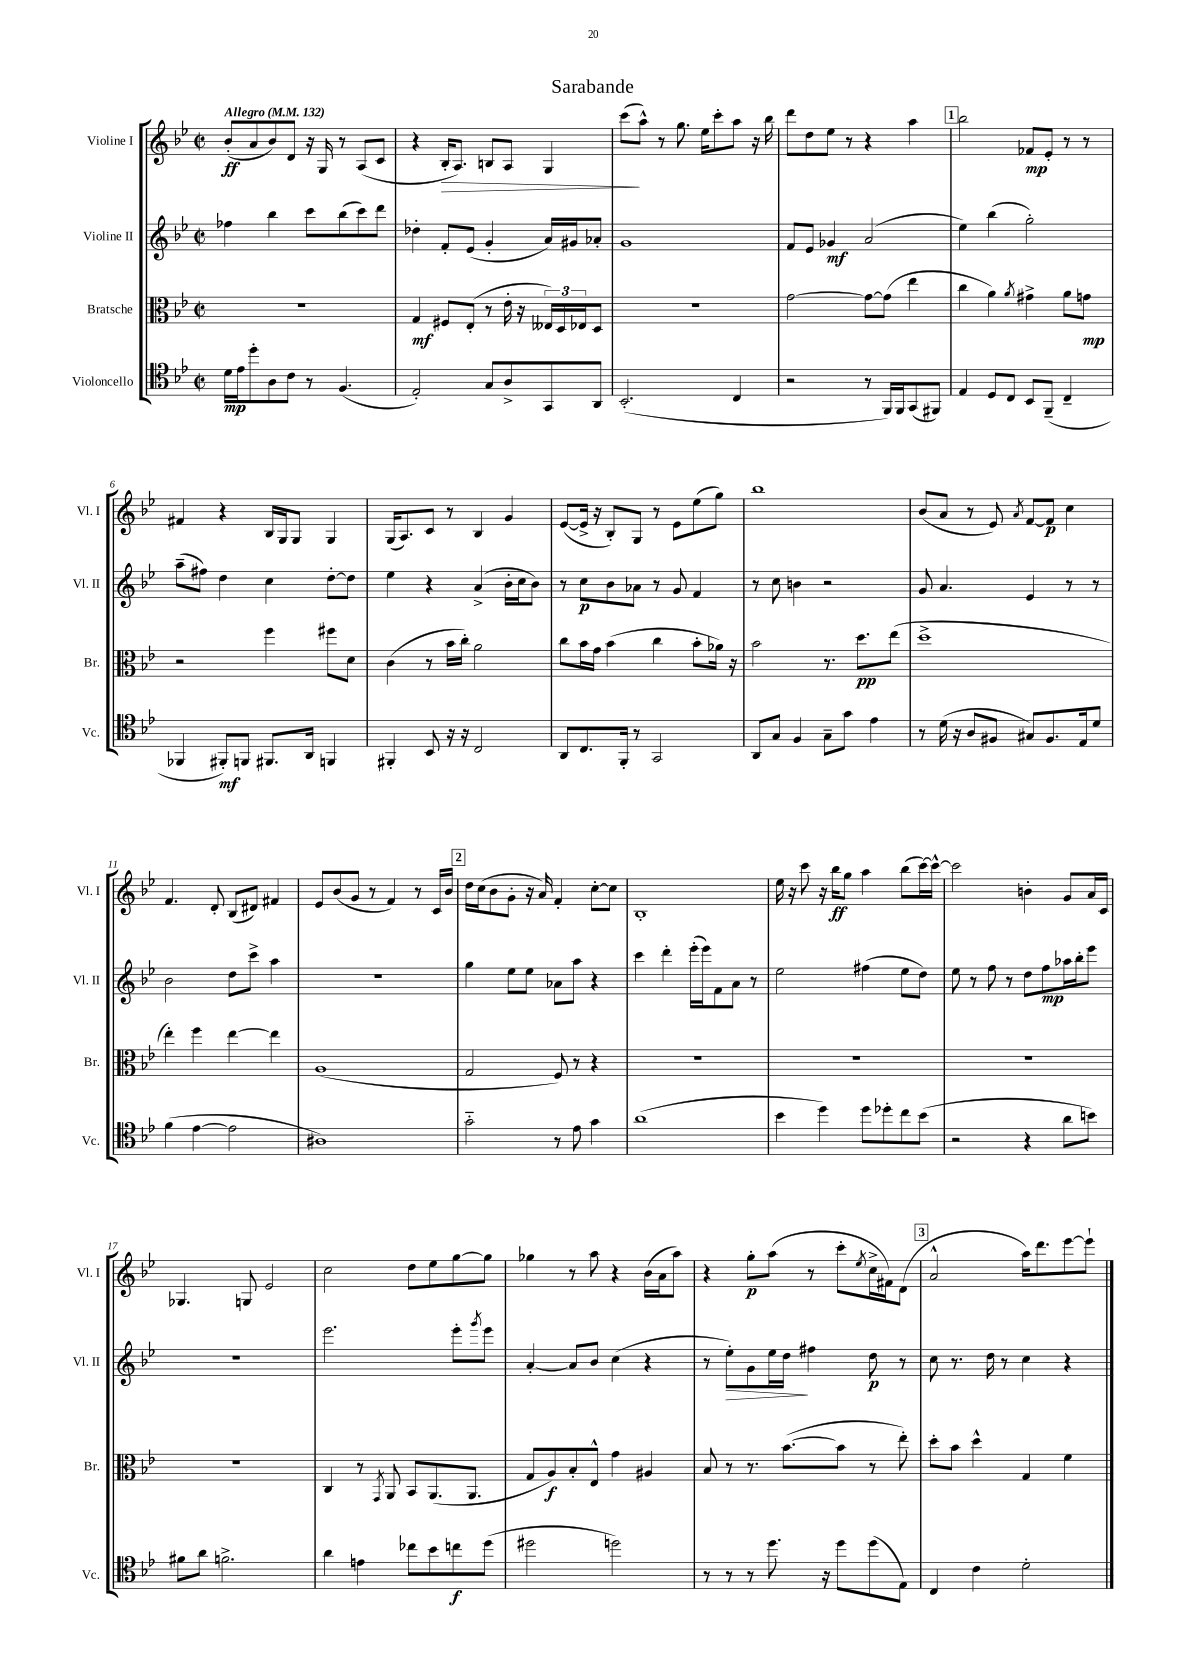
\header { title = "Sarabande" }
<<
\new StaffGroup <<
\new Staff = "s0" \with { instrumentName = "Violine I" shortInstrumentName = "Vl. I" } {
    \clef treble \key bes \major \defaultTimeSignature \time 2/2 \tempo "Allegro" 4 = 132
    bes'8-.\ff( a'8 bes'8) d'8 r16 g16 r8 a8( c'8 |
    r4 bes16-.\> a8.) b8 a8 g4 |
    c'''8\!( a''8-^) r8 g''8. ees''16 c'''8-. a''8 r16 bes''16 |
    d'''8 d''8 ees''8 r8 r4 a''4 |
    \mark \markup { \box "1" } bes''2 fes'8\mp ees'8-. r8 r8 |
    fis'4 r4 bes16 g16 g8 g4 |
    g16( a8.) c'8 r8 bes4 g'4 |
    ees'8~( ees'16-> r16 bes8-.) g8 r8 ees'8 ees''8( g''8) |
    bes''1 |
    bes'8( a'8 r8 ees'8) \acciaccatura { a'8 } f'8~ f'8\p c''4 |
    f'4. d'8-. bes8( dis'8) fis'4 |
    ees'8 bes'8( g'8 r8 f'4) r8 c'16 bes'16 |
    \mark \markup { \box "2" } d''16 c''16( bes'8 g'8-. r16 a'16) f'4-. c''8~-. c''8 |
    bes1-. |
    ees''16 r16 c'''8 r16 bes''16\ff g''8 a''4 bes''8( c'''16~) c'''16~-^ |
    c'''2 b'4-. g'8 a'16 c'16 |
    ges4. g8 ees'2 |
    c''2 d''8 ees''8 g''8~ g''8 |
    ges''4 r8 a''8 r4 bes'16( a'16 a''8) |
    r4 g''8-.\p a''8( r8 c'''8-. \acciaccatura { ees''8 } c''16-> fis'16) d'8( |
    \mark \markup { \box "3" } a'2-^ a''16) d'''8. ees'''8~ ees'''8-! \bar "|." |
}
\new Staff = "s1" \with { instrumentName = "Violine II" shortInstrumentName = "Vl. II" } {
    \clef treble \key bes \major \defaultTimeSignature \time 2/2
    fes''4 bes''4 c'''8 bes''8( c'''8) d'''8 |
    des''4-. f'8-. ees'8( g'4-. a'16) gis'16 aes'8-. |
    g'1 |
    f'8 ees'8 ges'4\mf a'2( |
    \mark \markup { \box "1" } ees''4) bes''4( g''2-.) |
    a''8--( fis''8) d''4 c''4 d''8~-. d''8 |
    ees''4 r4 a'4->( bes'16-. c''16 bes'8) |
    r8 c''8\p bes'8 aes'8 r8 g'8 f'4 |
    r8 c''8 b'4 r2 |
    g'8 a'4. ees'4 r8 r8 |
    bes'2 d''8 c'''8-> a''4 |
    r1 |
    \mark \markup { \box "2" } g''4 ees''8 ees''8 aes'8 a''8 r4 |
    c'''4 d'''4-. ees'''16-.( ees'''16) f'8 a'8 r8 |
    ees''2 fis''4( ees''8 d''8) |
    ees''8 r8 f''8 r8 d''8 f''8\mp aes''16 bes''16-. ees'''8 |
    R1 |
    ees'''2. ees'''8-. \acciaccatura { g'''8 } ees'''8 |
    a'4~-. a'8 bes'8 c''4( r4 |
    r8 ees''8-.\>) g'8 ees''16 d''16\! fis''4 d''8\p r8 |
    \mark \markup { \box "3" } c''8 r8. d''16 r8 c''4 r4 \bar "|." |
}
\new Staff = "s2" \with { instrumentName = "Bratsche" shortInstrumentName = "Br." } {
    \clef alto \key bes \major \defaultTimeSignature \time 2/2
    R1 |
    g4\mf fis8 ees8-.( r8 ees'16-. r16 \tuplet 3/2 { eeses16) d16 ees16 } d8 |
    R1 |
    g'2~ g'8~ g'8( ees''4 |
    \mark \markup { \box "1" } c''4 a'4) \acciaccatura { a'8 } gis'4-> a'8 g'8\mp |
    r2 f''4 fis''8 d'8 |
    c'4( r8 bes'16 c''16-.) a'2 |
    c''8 bes'16 g'16 bes'4( c''4 bes'8-. aes'16) r16 |
    bes'2 r8. d''8.\pp ees''8( |
    d''1-> |
    ees''4-.) f''4 ees''4~ ees''4 |
    a1( |
    \mark \markup { \box "2" } g2 f8) r8 r4 |
    R1 |
    R1 |
    R1 |
    R1 |
    c4 r8 \acciaccatura { g,8 } a,8 bes,8 a,8.( a,8. |
    g8 a8\f) bes8-. ees8-^ g'4 ais4 |
    bes8 r8 r8. bes'8.~( bes'8 r8 ees''8-.) |
    \mark \markup { \box "3" } d''8-. bes'8 d''4-^ g4 f'4 \bar "|." |
}
\new Staff = "s3" \with { instrumentName = "Violoncello" shortInstrumentName = "Vc." } {
    \clef tenor \key bes \major \defaultTimeSignature \time 2/2
    d'16\mp ees'16 d''8-. a8 c'8 r8 f4.( |
    ees2-.) g8 a8-> g,8 a,8 |
    bes,2.-.( c4 |
    r2 r8 f,16) f,16 g,8( fis,8) |
    \mark \markup { \box "1" } ees4 d8 c8 bes,8 f,8--( c4-- |
    fes,4 fis,8-.\mf) f,8 fis,8. a,16 f,4 |
    fis,4-. bes,8 r16 r16 c2 |
    a,8 c8. f,16-. r8 g,2 |
    a,8 g8 f4 g8-- g'8 ees'4 |
    r8 d'16( r16 a8 fis8 gis8) fis8. ees16 d'8 |
    f'4( ees'4~ ees'2 |
    ais1) |
    \mark \markup { \box "2" } g'2-_ r8 ees'8 g'4 |
    a'1( |
    bes'4 d''4) d''8 des''8-. c''8 bes'8( |
    r2 r4 a'8 b'8) |
    fis'8 a'8 f'2.-> |
    a'4 e'4 ces''8 bes'8 c''8\f d''8( |
    dis''2 d''2) |
    r8 r8 r8 d''8. r16 d''8 d''8( ees8) |
    \mark \markup { \box "3" } c4 c'4 d'2-. \bar "|." |
}
>>
>>
